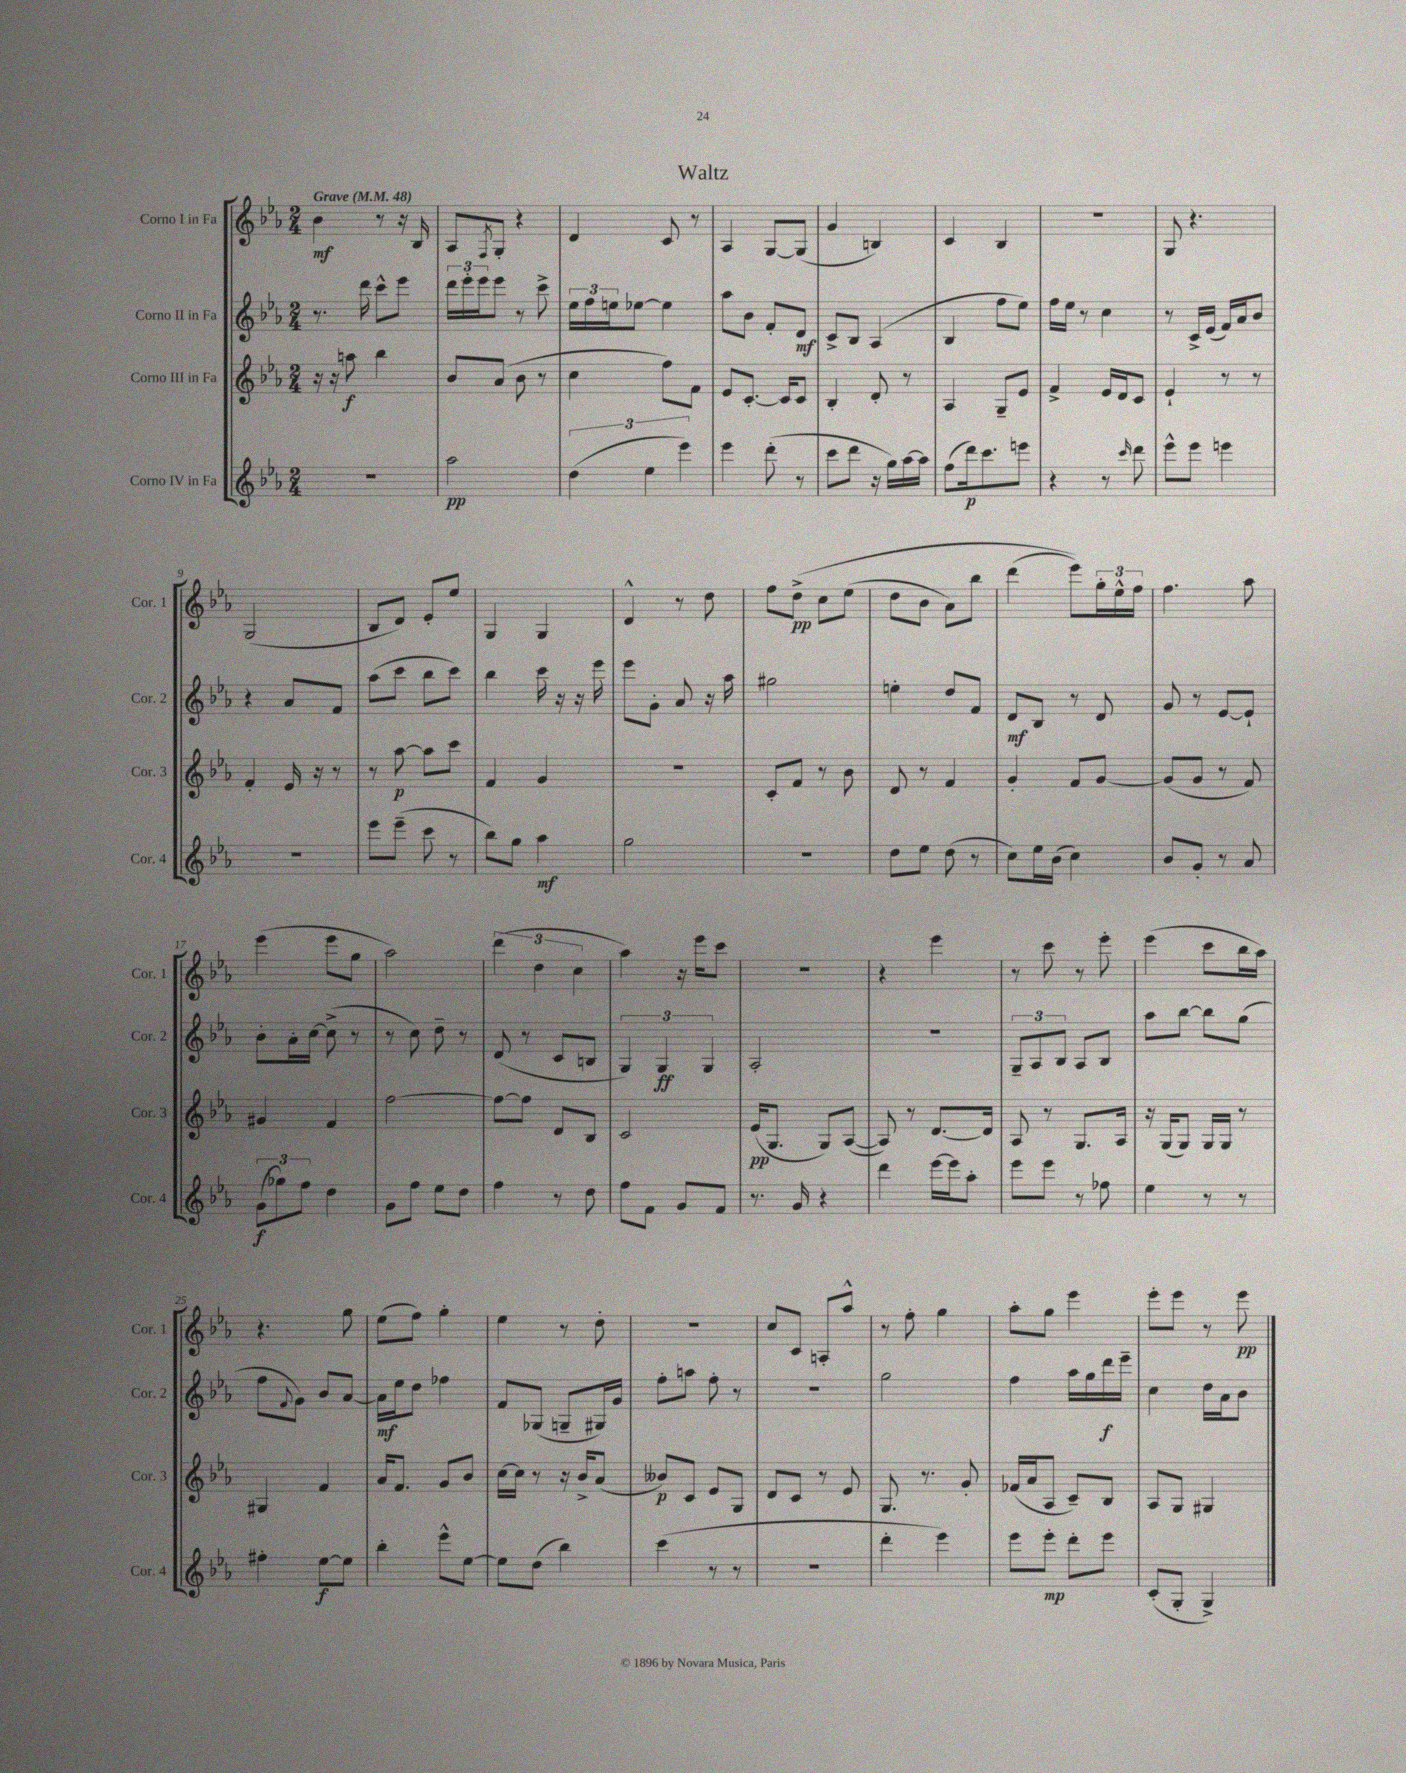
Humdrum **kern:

**kern	**dynam	**kern	**dynam	**kern	**dynam	**kern	**dynam
*part4	*part4	*part3	*part3	*part2	*part2	*part1	*part1
*staff4	*staff4	*staff3	*staff3	*staff2	*staff2	*staff1	*staff1
*I"Corno IV in Fa	*	*I"Corno III in Fa	*	*I"Corno II in Fa	*	*I"Corno I in Fa	*
*I'Cor. 4	*	*I'Cor. 3	*	*I'Cor. 2	*	*I'Cor. 1	*
*clefG2	*	*clefG2	*	*clefG2	*	*clefG2	*
*k[b-e-a-]	*	*k[b-e-a-]	*	*k[b-e-a-]	*	*k[b-e-a-]	*
*M2/4	*	*M2/4	*	*M2/4	*	*M2/4	*
*MM48	*	*MM48	*	*MM48	*	*MM48	*
=1	=1	=1	=1	=1	=1	=1	=1
!	!	!	!	!	!	!LO:TX:a:B:t=Grave	!
2r	.	16r	.	8.r	.	4b-\	mf
.	.	16r	.	.	.	.	.
.	.	8aan\	f	.	.	.	.
.	.	.	.	16ddd\	.	.	.
.	.	4bb-\	.	8ccc^^\L	.	8r	.
.	.	.	.	8eee-\J	.	16r	.
.	.	.	.	.	.	16B-/	.
=2	=2	=2	=2	=2	=2	=2	=2
2aa-\	pp	8b-/L	.	24ddd\LL	.	8A-/L	.
.	.	.	.	24eee-'\	.	.	.
.	.	.	.	24eee-\J	.	.	.
.	.	.	.	.	.	8qF/	.
.	.	(8a-/J	.	8eee-\J	.	8G'/J	.
.	.	8b-\	.	8r	.	4r	.
.	.	8r	.	8ccc^\	.	.	.
=3	=3	=3	=3	=3	=3	=3	=3
(6dd\	.	4cc\	.	24ee-\LL	.	4d/	.
.	.	.	.	24ff\	.	.	.
.	.	.	.	24een\J	.	.	.
.	.	.	.	[8ee-X\J	.	.	.
6ee-\	.	.	.	.	.	.	.
.	.	8ff\L)	.	4ee-\]	.	8c/	.
6eee-\)	.	.	.	.	.	.	.
.	.	8f\J	.	.	.	8r	.
=4	=4	=4	=4	=4	=4	=4	=4
4eee-\	.	8e-/L	.	8aa-\L	.	4A-/	.
.	.	[8.c'/J	.	8b-\J	.	.	.
(8ddd'\	.	.	.	8f'/L	.	[8G/L	.
.	.	16c/KL]	.	.	.	.	.
8r	.	8c/J	.	8d/J	mf	(8G/J]	.
=5	=5	=5	=5	=5	=5	=5	=5
8ccc\L	.	4B-'/	.	8c^/L	.	4g/	.
8ddd\J	.	.	.	8B-/J	.	.	.
16r	.	8d'/	.	(4A-/	.	4Bn/)	.
16gg\LL)	.	.	.	.	.	.	.
[16aa-\	.	8r	.	.	.	.	.
16aa-\JJ]	.	.	.	.	.	.	.
=6	=6	=6	=6	=6	=6	=6	=6
(8ff\L	.	4A-/	.	4B-/	.	4c/	.
16ddd\k)	p	.	.	.	.	.	.
8.ccc\	.	.	.	.	.	.	.
.	.	8G~/L	.	8ff\L	.	4B-/	.
8eeen\J	.	8e-/J	.	8ee-\J)	.	.	.
=7	=7	=7	=7	=7	=7	=7	=7
4r	.	4f^/	.	16ff\LL	.	2r	.
.	.	.	.	16ee-\JJ	.	.	.
.	.	.	.	8r	.	.	.
8r	.	16e-/LL	.	4cc\	.	.	.
.	.	16d/J	.	.	.	.	.
16qqccc/	.	.	.	.	.	.	.
8ddd\	.	8c/J	.	.	.	.	.
=8	=8	=8	=8	=8	=8	=8	=8
8eee-^^\L	.	4e-`/	.	8r	.	8G/	.
8eee-\J	.	.	.	16c^/LL	.	4.r	.
.	.	.	.	(16e-/JJ	.	.	.
4eeen\	.	8r	.	16f/LL)	.	.	.
.	.	.	.	16a-/J	.	.	.
.	.	8r	.	8b-/J	.	.	.
!!LO:LB:g=z
=9	=9	=9	=9	=9	=9	=9	=9
2r	.	4f'/	.	4r	.	(2G/	.
.	.	16e-/	.	8a-/L	.	.	.
.	.	16r	.	.	.	.	.
.	.	8r	.	8f/J	.	.	.
=10	=10	=10	=10	=10	=10	=10	=10
8eee-\L	.	8r	.	(8aa-\L	.	8B-/L	.
(8eee-~\J	.	[8aa-\	p	8ccc\J	.	8d/J)	.
8ccc\	.	8aa-\L]	.	8bb-\L	.	8e-'/L	.
8r	.	8ccc\J	.	8ccc\J)	.	8ee-/J	.
=11	=11	=11	=11	=11	=11	=11	=11
8bb-\L)	.	4f/	.	4bb-\	.	4G/	.
8gg\J	.	.	.	.	.	.	.
4aa-\	mf	4g/	.	16ccc\	.	4G/	.
.	.	.	.	16r	.	.	.
.	.	.	.	16r	.	.	.
.	.	.	.	16eee-\	.	.	.
=12	=12	=12	=12	=12	=12	=12	=12
2gg\	.	2r	.	8eee-\L	.	4d^^/	.
.	.	.	.	8g'\J	.	.	.
.	.	.	.	8a-/	.	8r	.
.	.	.	.	16r	.	8dd\	.
.	.	.	.	16aa-\	.	.	.
=13	=13	=13	=13	=13	=13	=13	=13
2r	.	8c'/L	.	2gg#X\	.	8ff\L	.
.	.	8f/J	.	.	.	(8dd^\J	pp
.	.	8r	.	.	.	8cc\L	.
.	.	8b-\	.	.	.	(8ee-\J	.
=14	=14	=14	=14	=14	=14	=14	=14
8dd\L	.	8d/	.	4een'\	.	8dd\L	.
8ee-\J	.	8r	.	.	.	8b-\J	.
(8dd\	.	4f/	.	8dd/L	.	8a-\L)	.
8r	.	.	.	8f/J	.	8bb-\J	.
=15	=15	=15	=15	=15	=15	=15	=15
8cc\L)	.	4g'/	.	8d/L	mf	(4ddd\	.
16ee-\L	.	.	.	8B-/J	.	.	.
(16b-\JJ	.	.	.	.	.	.	.
4cc\)	.	8f/L	.	8r	.	8eee-\L))	.
.	.	[8g/J	.	8d/	.	24gg'\L	.
.	.	.	.	.	.	24ee-^^\	.
.	.	.	.	.	.	24ff\JJ	.
=16	=16	=16	=16	=16	=16	=16	=16
8b-/L	.	(8g/L]	.	8g/	.	4.ff\	.
8g'/J	.	8g/J	.	8r	.	.	.
8r	.	8r	.	[8e-/L	.	.	.
8a-/	.	8f/)	.	8e-`/J]	.	8aa-\	.
!!LO:LB:g=z
=17	=17	=17	=17	=17	=17	=17	=17
(12g\L	f	4g#X/	.	8b-'\L	.	(4eee-\	.
12gg-X\)	.	.	.	.	.	.	.
.	.	.	.	16a-'\L	.	.	.
12ff\J	.	.	.	.	.	.	.
.	.	.	.	[16cc\JJ	.	.	.
4dd\	.	4f/	.	(8cc^\]	.	8eee-\L	.
.	.	.	.	8r	.	8gg\J	.
=18	=18	=18	=18	=18	=18	=18	=18
8g\L	.	[2ff\	.	8r	.	2aa-\)	.
8ff\J	.	.	.	8cc\)	.	.	.
8ee-\L	.	.	.	8dd~\	.	.	.
8dd\J	.	.	.	8r	.	.	.
=19	=19	=19	=19	=19	=19	=19	=19
4ff\	.	8ff\L_	.	(8d/	.	(6ddd\	.
.	.	8ff\J]	.	8r	.	.	.
.	.	.	.	.	.	6dd\	.
8r	.	8d/L	.	8c/L	.	.	.
.	.	.	.	.	.	6cc\	.
8dd\	.	8B-/J	.	8Bn/J	.	.	.
=20	=20	=20	=20	=20	=20	=20	=20
8ff\L	.	2c/	.	6G/)	.	4aa-\)	.
8f\J	.	.	.	.	.	.	.
.	.	.	.	6G/	ff	.	.
8g/L	.	.	.	.	.	16r	.
.	.	.	.	.	.	16eee-\KL	.
.	.	.	.	6G/	.	.	.
8f/J	.	.	.	.	.	8ccc\J	.
=21	=21	=21	=21	=21	=21	=21	=21
8.r	.	(16e-/KL	pp	2A-'/	.	2r	.
.	.	8.G/J	.	.	.	.	.
16g/	.	.	.	.	.	.	.
4r	.	8G/L)	.	.	.	.	.
.	.	([8A-/J	.	.	.	.	.
=22	=22	=22	=22	=22	=22	=22	=22
4ddd\	.	8A-/])	.	2r	.	4r	.
.	.	8r	.	.	.	.	.
[16eee-\LL	.	[8.d/L	.	.	.	4eee-\	.
16eee-\J]	.	.	.	.	.	.	.
8aa-'\J	.	.	.	.	.	.	.
.	.	16d/Jk]	.	.	.	.	.
=23	=23	=23	=23	=23	=23	=23	=23
8eee-\L	.	8A-/	.	12G~/L	.	8r	.
.	.	.	.	12A-/	.	.	.
8eee-\J	.	8r	.	.	.	8ccc\	.
.	.	.	.	12B-/J	.	.	.
8r	.	8.G/L	.	8A-/L	.	8r	.
8ff-X\	.	.	.	8B-/J	.	8eee-'\	.
.	.	16A-/Jk	.	.	.	.	.
=24	=24	=24	=24	=24	=24	=24	=24
4ee-\	.	16r	.	8aa-\L	.	(4eee-\	.
.	.	(16G/KL	.	.	.	.	.
.	.	8G/J)	.	[8bb-\J	.	.	.
8r	.	16G/LL	.	8bb-\L]	.	8ccc\L	.
.	.	16G/JJ	.	.	.	.	.
8r	.	8r	.	(8gg\J	.	16bb-\L	.
.	.	.	.	.	.	16aa-\JJ)	.
!!LO:LB:g=z
=25	=25	=25	=25	=25	=25	=25	=25
4ff#X'\	.	4G#X/	.	8ff\L	.	4.r	.
.	.	.	.	8qqf/	.	.	.
.	.	.	.	8g\J)	.	.	.
[8ee-\L	f	4f/	.	8b-/L	.	.	.
8ee-\J]	.	.	.	[8a-/J	.	8gg\	.
=26	=26	=26	=26	=26	=26	=26	=26
4bb-'\	.	16a-/KL	.	16a-\LL]	mf	(8ee-\L	.
.	.	8.f/J	.	16ee-\J	.	.	.
.	.	.	.	8dd\J	.	8ff\J)	.
8eee-^^\L	.	8g/L	.	4ff-X\	.	4gg'\	.
[8ee-\J	.	8b-/J	.	.	.	.	.
=27	=27	=27	=27	=27	=27	=27	=27
8ee-\L]	.	[16cc\LL	.	8f/L	.	4ee-\	.
.	.	16cc\JJ]	.	.	.	.	.
(8dd\J	.	8r	.	(8G-X/J	.	.	.
4bb-\)	.	16r	.	8Gn~/L	.	8r	.
.	.	16b-^/KL	.	.	.	.	.
.	.	(8a-/J	.	16G#X/L)	.	8dd'\	.
.	.	.	.	16g/JJ	.	.	.
=28	=28	=28	=28	=28	=28	=28	=28
(4ccc\	.	8b--X/L)	p	8ff'\L	.	2r	.
.	.	8c/J	.	8aan\J	.	.	.
8r	.	8e-/L	.	8ff'\	.	.	.
8r	.	8G/J	.	8r	.	.	.
=29	=29	=29	=29	=29	=29	=29	=29
2r	.	8d/L	.	2r	.	8cc/L	.
.	.	8c/J	.	.	.	8c/J	.
.	.	8r	.	.	.	8An'/L	.
.	.	8e-/	.	.	.	8aa-^^/J	.
=30	=30	=30	=30	=30	=30	=30	=30
4ddd'\	.	8.G/	.	2gg\	.	8r	.
.	.	.	.	.	.	8ff'\	.
.	.	8.r	.	.	.	.	.
4eee-\)	.	.	.	.	.	4gg\	.
.	.	8g'/	.	.	.	.	.
=31	=31	=31	=31	=31	=31	=31	=31
8eee-\L	.	(16f-X/LL	.	4ff\	.	8aa-'\L	.
.	.	16a-/J	.	.	.	.	.
8eee-'\J	mp	8A-/J	.	.	.	8gg\J	.
8ddd'\L	.	8c~/L)	.	16aa-\LL	.	4eee-\	.
.	.	.	.	16gg\	.	.	.
8eee-\J	.	8B-/J	.	16ddd\	f	.	.
.	.	.	.	16eee-~\JJ	.	.	.
=32	=32	=32	=32	=32	=32	=32	=32
(8c'/L	.	8A-/L	.	4cc\	.	8eee-'\L	.
8G'/J	.	8G/J	.	.	.	8eee-\J	.
4G^/)	.	4G#X/	.	16dd\LL	.	8r	.
.	.	.	.	16a-\J	.	.	.
.	.	.	.	8b-\J	.	8eee-\	pp
==	==	==	==	==	==	==	==
*-	*-	*-	*-	*-	*-	*-	*-
